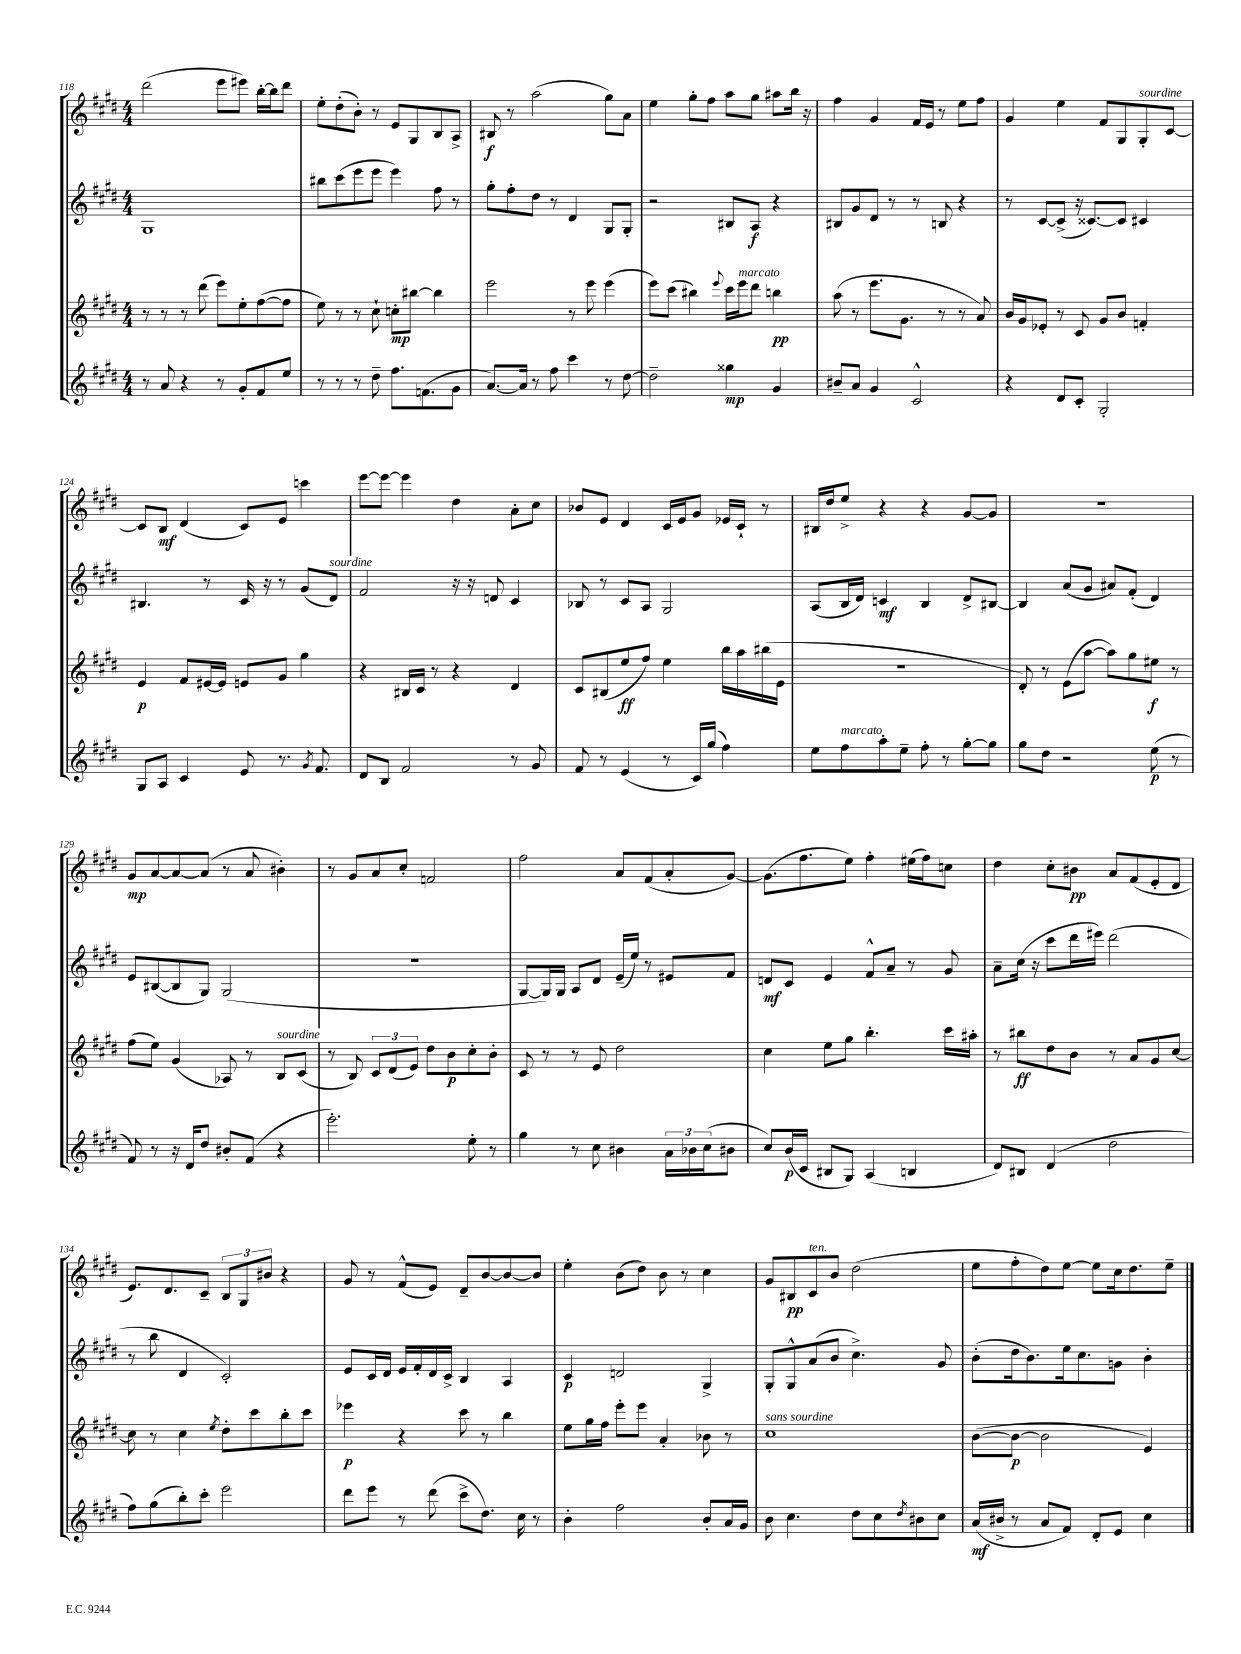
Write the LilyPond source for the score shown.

<<
\new StaffGroup <<
\new Staff = "s0" {
    \clef treble \key e \major \numericTimeSignature \time 4/4
    dis'''2( e'''8 eis'''8) b''16~-. b''16 dis'''8 |
    e''8-. dis''8-.( b'8-.) r8 e'8 gis8 b8 a8-> |
    bis8\f r8 a''2( gis''8) a'8 |
    e''4 gis''8-. fis''8 a''8 gis''8 ais''8 b''16 r16 |
    fis''4 gis'4 fis'16 e'16 r8 e''8 fis''8 |
    gis'4 e''4 fis'8 gis8 gis8-.^\markup { \italic "sourdine" } cis'8~ |
    cis'8 b8\mf dis'4( cis'8) e'8 c'''4 |
    e'''8~ e'''8~ e'''4 dis''4 a'8-. cis''8 |
    bes'8 e'8 dis'4 cis'16 e'16 gis'8 ees'16 cis'16-! r8 |
    bis16 dis''16 e''8-> r4 r4 gis'8~ gis'8 |
    R1 |
    gis'8\mp a'8~ a'8~ a'8( r8 a'8 bis'4-.) |
    r8 gis'8 a'8 cis''8-. f'2 |
    fis''2 a'8 fis'8( a'8-. gis'8~) |
    gis'8.( fis''8. e''8) fis''4-. eis''16( fis''16) c''8 |
    dis''4 cis''8-. bis'8\pp a'8 fis'8( e'8-. dis'8 |
    e'8.) dis'8. cis'8-- \tuplet 3/2 { b8 gis8 bis'8 } r4 |
    gis'8 r8 fis'8-^( e'8) dis'8-- b'8~ b'8~ b'8 |
    e''4-. b'8( dis''8) b'8 r8 cis''4 |
    gis'8 bis8\pp cis'8^\markup { \italic "ten." } b'8 dis''2( |
    e''8 fis''8-. dis''8) e''8~ e''8 cis''16 dis''8. e''8-- \bar "|." |
}
\new Staff = "s1" {
    \clef treble \key e \major \numericTimeSignature \time 4/4
    gis1 |
    bis''8 cis'''8( e'''8 e'''8 e'''4) fis''8 r8 |
    gis''8-. fis''8-. dis''8 r8 dis'4 gis8 gis8-. |
    r2 bis8 a8\f r4 |
    bis8 gis'8 dis'8 r8 r8 b8 r4 |
    r8 cis'8~ cis'8->( r16 cisis'8.~) cisis'8 cis'4 |
    bis4. r8 cis'16 r16 r8 gis'8( dis'8^\markup { \italic "sourdine" }) |
    fis'2 r16 r16 d'8 cis'4 |
    bes8 r8 cis'8 a8 gis2 |
    a8( b16 dis'16) c'4\mf b4 dis'8-> bis8~ |
    bis4 a'8( gis'8 ais'8) fis'8-.( dis'4) |
    e'8 bis8~( bis8 gis8) gis2( |
    R1 |
    gis8~ gis16) gis16 a8 dis'8 e'16--( e''16) r8 eis'8 fis'8 |
    d'8\mf cis'8 e'4 fis'8-^ a'8-- r8 gis'8 |
    a'8-- cis''16( r16 cis'''8 dis'''16 eis'''16) dis'''2( |
    r8 b''8 dis'4 cis'2-.) |
    e'8 cis'16 dis'16 e'16 fis'16-. dis'16 cis'16-> b4 a4 |
    cis'4\p d'2 gis4-> |
    gis8-. gis8-^ a'8( b'8 cis''4.->) gis'8 |
    b'8-.( dis''16 b'8.) e''16 cis''8. g'8 b'4-. \bar "|." |
}
\new Staff = "s2" {
    \clef treble \key e \major \numericTimeSignature \time 4/4
    r8 r8 r8 dis'''8( e'''8) e''8-. fis''8~( fis''8 |
    e''8) r8 r8 cis''8-! c''8-.\mp bis''8~ bis''4 |
    e'''2 r8 e'''8 e'''4( |
    e'''8) cis'''8( bis''4) \appoggiatura { e'''8 } cis'''16 e'''16^\markup { \italic "marcato" } dis'''8 b''4\pp |
    a''8( r8 e'''8. gis'8. r8 r8 a'8) |
    b'16 gis'16 ees'8-. r8 cis'8 gis'8 b'8 f'4-. |
    e'4\p fis'8 eis'16~ eis'16 e'8 gis'8 gis''4 |
    r4 bis16 cis'16 r8 r4 dis'4 |
    cis'8 bis8( e''8\ff fis''8) e''4 b''16 a''16 bis''16( e'16 |
    R1 |
    dis'8-.) r8 e'8( a''8~ a''8) gis''8 eis''8\f r8 |
    fis''8( e''8) gis'4( aes8) r8 b8^\markup { \italic "sourdine" } cis'8( |
    r8 b8) \tuplet 3/2 { cis'8 dis'8( e'8) } dis''8 b'8\p cis''8-. b'8-. |
    cis'8 r8 r8 e'8 dis''2 |
    cis''4 e''8 gis''8 b''4.-. cis'''16 ais''16-. |
    r8 bis''8\ff dis''8 b'8 r8 a'8 gis'8 cis''8~ |
    cis''8 r8 cis''4 \acciaccatura { e''8 } dis''8-. cis'''8 b''8-. cis'''8 |
    ees'''4\p r4 cis'''8 r8 b''4 |
    e''8 gis''16 fis''16 e'''8-. e'''8 a'4-. bes'8 r8 |
    cis''1^\markup { \italic "sans sourdine" } |
    b'8~( b'8~\p b'2 e'4) \bar "|." |
}
\new Staff = "s3" {
    \clef treble \key e \major \numericTimeSignature \time 4/4
    r8 a'8 r4 r8 gis'8-. fis'8 e''8 |
    r8 r8 r8 dis''8-- fis''8. f'8.( gis'8 |
    a'8.~) a'16 r8 fis''8 cis'''4 r8 dis''8~ |
    dis''2-- gisis''4\mp gis'4 |
    bis'8-- a'8 gis'4 cis'2-^ |
    r4 dis'8 cis'8-. gis2-. |
    gis8 a8 cis'4 e'8 r8. \acciaccatura { gis'8 } fis'8. |
    dis'8 b8 fis'2 r8 gis'8 |
    fis'8 r8 e'4( r8 cis'16) gis''16( fis''4) |
    e''8 fis''8^\markup { \italic "marcato" } a''8-. e''8-- fis''8-. r8 gis''8~-. gis''8 |
    gis''8 dis''8 r2 e''8\p( r8 |
    fis'8) r8 r16 dis'16 dis''8 bis'8-. fis'8( r4 |
    e'''2.-.) e''8-. r8 |
    gis''4 r8 cis''8 bis'4 \tuplet 3/2 { a'16 bes'16 cis''16( } bis'8 |
    cis''8) b'16\p( cis'16 bis8 gis8) a4( b4 |
    dis'8) bis8 dis'4( dis''2 |
    fis''8) gis''8( b''8-.) cis'''8-. e'''2 |
    dis'''8 e'''8 r8 dis'''8( cis'''8-> dis''8.) cis''16 r8 |
    b'4-. fis''2 b'8-. a'16 gis'16 |
    b'8 cis''4. dis''8 cis''8 \acciaccatura { dis''8 } bis'8 cis''8 |
    a'16\mf( bis'16-> r8 a'8 fis'8) dis'8-. e'8 cis''4 \bar "|." |
}
>>
>>
\layout { \context { \Score currentBarNumber = #118 } }
